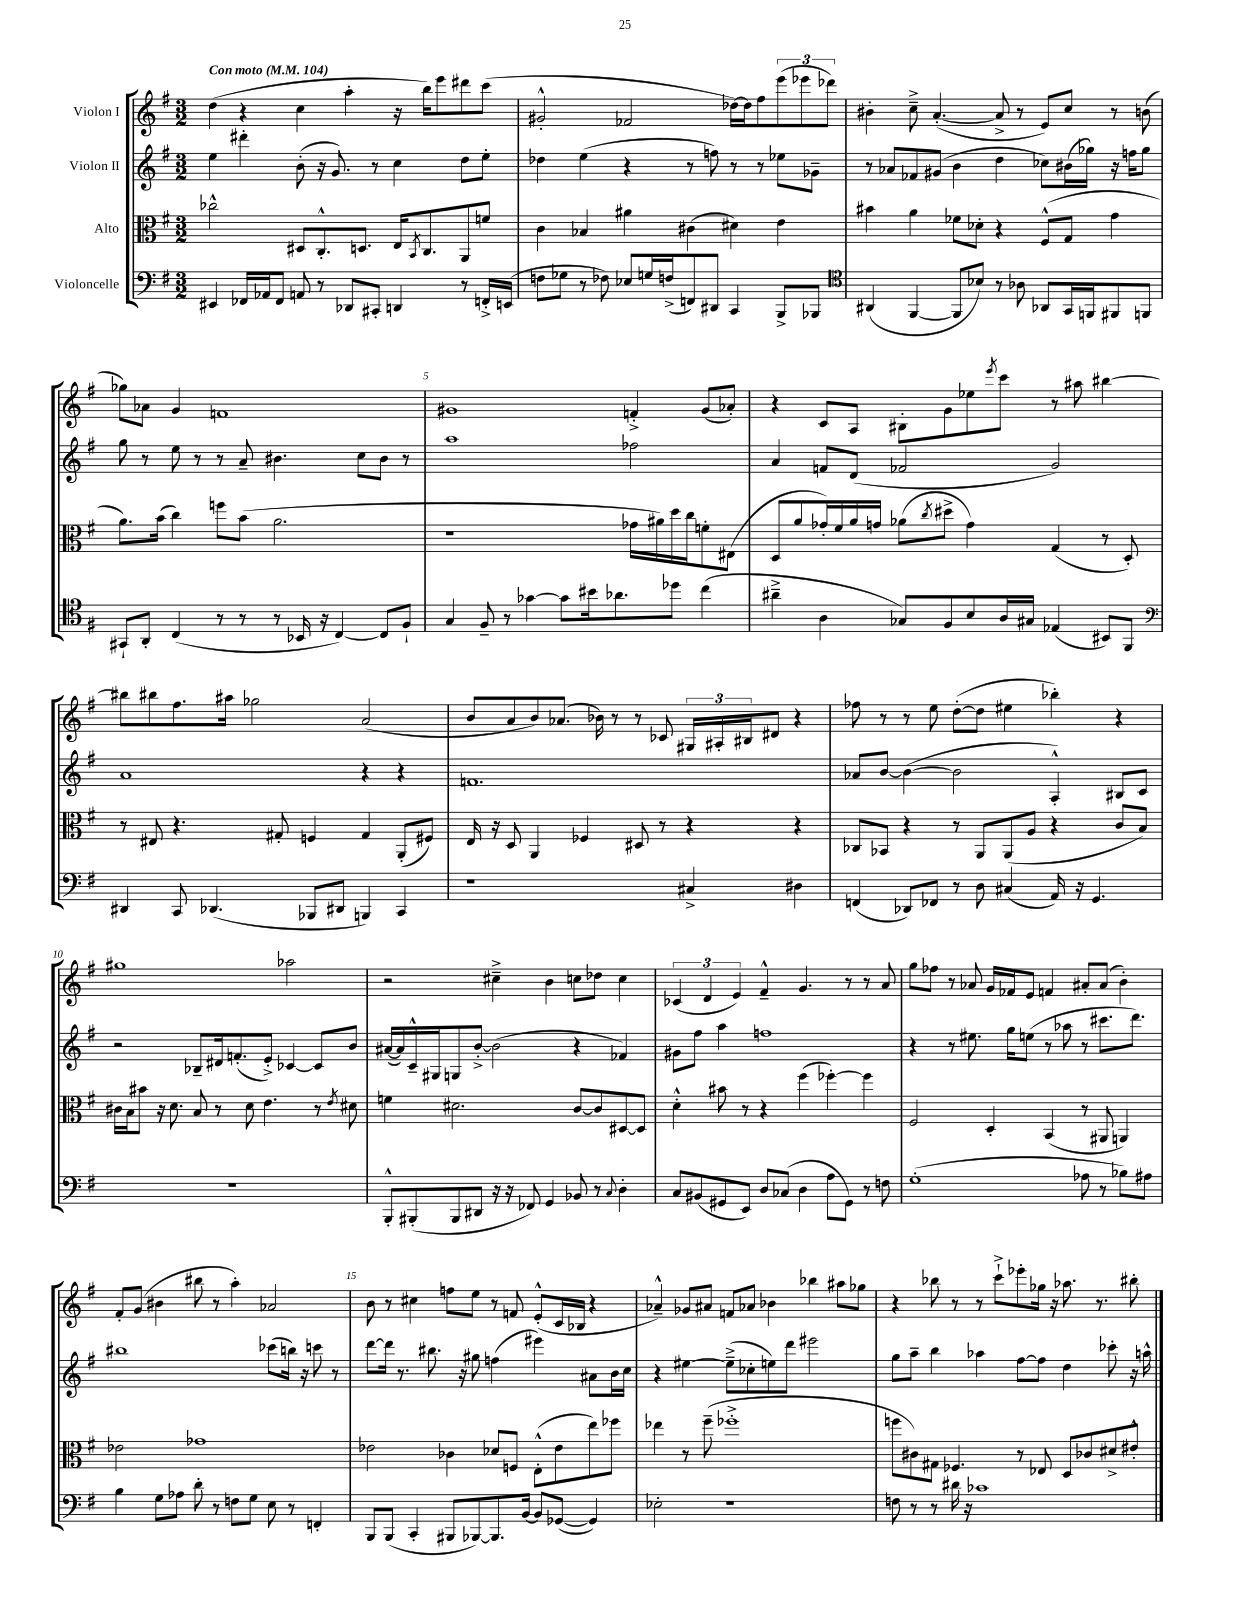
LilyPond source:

<<
\new StaffGroup <<
\new Staff = "s0" \with { instrumentName = "Violon I" } {
    \clef treble \key g \major \numericTimeSignature \time 3/2 \tempo "Con moto" 4 = 104
    d''4( r4 c''4 a''4-. r16 b''16) e'''8 dis'''8 c'''8( |
    gis'2-.-^ fes'2 des''16~) des''16 fis''8 \tuplet 3/2 { e'''8( ees'''8 des'''8) } |
    bis'4-. c''8---> a'4.~-.( a'8-> r8 e'8) c''8 r8 b'8( |
    ges''8) aes'8 g'4 f'1 |
    gis'1 f'4-.-> gis'8( aes'8-.) |
    r4 c'8 a8 bis8-. g'8 ees''8 \acciaccatura { e'''8 } c'''8 r8 ais''8 bis''4~ |
    bis''8 bis''8 fis''8. ais''16 ges''2 a'2( |
    b'8 a'8 b'8) aes'8.( bes'16) r8 r8 ces'8 \tuplet 3/2 { gis16 ais16-. bis16 } dis'8 r4 |
    fes''8 r8 r8 e''8 d''8~-.( d''8 eis''4 bes''4-.) r4 |
    gis''1 aes''2 |
    r2 cis''4---> b'4 c''8 des''8 c''4 |
    \tuplet 3/2 { ces'4( d'4 e'4) } fis'4---^ g'4. r8 r8 a'8 |
    g''8 fes''8 r8 aes'8 g'16 fes'16 e'8 f'4 ais'8-. ais'8( b'4-.) |
    fis'8-. g'8( bis'4 bis''8 r8 a''4-.) aes'2 |
    b'8 r8 cis''4 f''8 e''8 r8 f'8 e'8-.-^( c'16 bes16 r4 |
    aes'4---^) ges'8 ais'8 f'8 aes'8 bes'4 bes''4 ais''8 ges''8 |
    r4 bes''8 r8 r8 c'''8-!-> ees'''8-. ges''16 r16 aes''8. r8. bis''8-. \bar "|." |
}
\new Staff = "s1" \with { instrumentName = "Violon II" } {
    \clef treble \key g \major \numericTimeSignature \time 3/2
    e''4 dis'''4-. b'8-.( r16 g'8.) r8 c''4 d''8 e''8-. |
    des''4 e''4( r4 r8 f''8) r8 r8 ees''8 ges'8-- |
    r8 aes'8 fes'8 gis'8( b'4 d''4 ces''8) bis'16( ges''16) r16 f''16 ges''8 |
    g''8 r8 e''8 r8 r8 a'8-- bis'4. c''8 bis'8 r8 |
    a''1 fes''2 |
    a'4 f'8 d'8( fes'2 g'2) |
    a'1 r4 r4 |
    f'1. |
    aes'8 b'8~ b'4~( b'2 a4-.-^) bis8 c'8 |
    r2 bes8-- dis'16 f'8.-.( e'8-.->) ces'4~ ces'8 b'8 |
    ais'16~( ais'16) c'16---^ gis16 g8 b'8~-.-> b'2( r4 fes'4) |
    gis'8 fis''8 a''4 f''1 |
    r4 r8 eis''8. g''16 e''8( r8 aes''8 r8 cis'''8. d'''8.) |
    bis''1 ces'''8( b''16) r16 c'''8 r8 |
    d'''8~ d'''16 r8. bis''8. r16 gis''8 f''4( eis'''4) ais'8 b'16 c''16 |
    r4 eis''4~ eis''8--->( ces''8-. e''8) d'''8 eis'''2 |
    g''8 a''8-- b''4 aes''4 fis''8~ fis''8 d''4 ces'''8-. r16 a''16-^ \bar "|." |
}
\new Staff = "s2" \with { instrumentName = "Alto" } {
    \clef alto \key g \major \numericTimeSignature \time 3/2
    ces''2-^ dis8 c8.-.-^ d8. e16 \acciaccatura { b,8 } c8. a,8 f'8 |
    c'4 bes4 ais'4 cis'4( dis'4) e'4 |
    bis'4 a'4 fes'8 des'8-. r4 fis8-^( g8 g'4 |
    a'8.) b'16( c''4) f''8 b'8( a'2. |
    r1 ges'16 ais'16) d''16 c''16 f'8-. eis8( |
    d8 a'8 ges'16-.) fis'16 a'16 g'16 aes'8( \acciaccatura { c''8 } dis''8-> g'4) g4( r8 d8-.) |
    r8 eis8 r4. gis8-. f4 gis4 a,8-.( fis8) |
    e16 r16 d8 a,4 fes4 dis8 r8 r4 r4 |
    ces8 bes,8 r4 r8 a,8 a,8( a8 r4 c'8 b8) |
    cis'16 b16 bis'8 r16 d'8. b8 r8 d'8 e'4. r8 \acciaccatura { e'8 } dis'8 |
    f'4 dis'2. c'8~ c'8 dis8~ dis8 |
    d'4-.-^ bis'8 r8 r4 fis''4( fes''4~-.) fes''4 |
    fis2 d4-. b,4( r8 ais,8 a,4) |
    ees'2 ges'1 |
    ees'2 ces'4 des'8 f8 e8-.-^( ees'8 e''8) fes''8 |
    ees''4 r8 fis''8--( fes''1-.-> |
    f''8 cis'8) gis8 fes4. r8 ees8 d8 ces'8 dis'8-> eis'8-.-^ \bar "|." |
}
\new Staff = "s3" \with { instrumentName = "Violoncelle" } {
    \clef bass \key g \major \numericTimeSignature \time 3/2
    eis,4 fes,16 aes,16 fes,8 a,8 r8 des,8 cis,8-. d,4 r8 f,16-.-> e,16( |
    f8 ges8 r8 fes8) ees8 g16 f16->( f,8) dis,8 c,4 b,,8-> bes,,8 |
    \clef tenor ais,4( fis,4~ fis,8 bes8) r8 aes8 aes,8 g,16 f,16 fis,8 f,8 |
    gis,8-! a,8-. c4( r8 r8 r8 bes,16 r16 c4~) c8 fis8-! |
    g4 fis8-- r8 ges'4~ ges'8 bis'16 aes'8. des''8 c''4( |
    ais'4---> a4 ges8) fis8 b8 a16 gis16 ees4( bis,8) fis,8 |
    \clef bass dis,4 c,8 des,4.( bes,,8 dis,8 b,,4) c,4 |
    r1 cis4-> dis4 |
    f,4( des,8) fes,8 r8 d8 cis4( a,16) r16 g,4. |
    R1. |
    b,,8-.-^ bis,,8-.( bis,,8 dis,8 r16 r16 fes,8) g,4 bes,8 r8 \appoggiatura { c8 } d4-. |
    c8 bis,8( gis,8 e,8) d8 ces8( d4 a8 gis,8) r8 f8 |
    g1-.( aes8 r8 bes8) ais8 |
    b4 g8 aes8 d'8-. r8 f8 g8 e8 r8 f,4-. |
    b,,8 b,,8( c,4-. bis,,8 bes,,8~) bes,,8. b,16~ b,8 ges,8~( ges,4) |
    ees2-. r1 |
    f8 r8 r8 dis'16 r16 ces'1 \bar "|." |
}
>>
>>
\layout { \context { \Score \override BarNumber.break-visibility = ##(#f #t #t) barNumberVisibility = #(every-nth-bar-number-visible 5) } }
